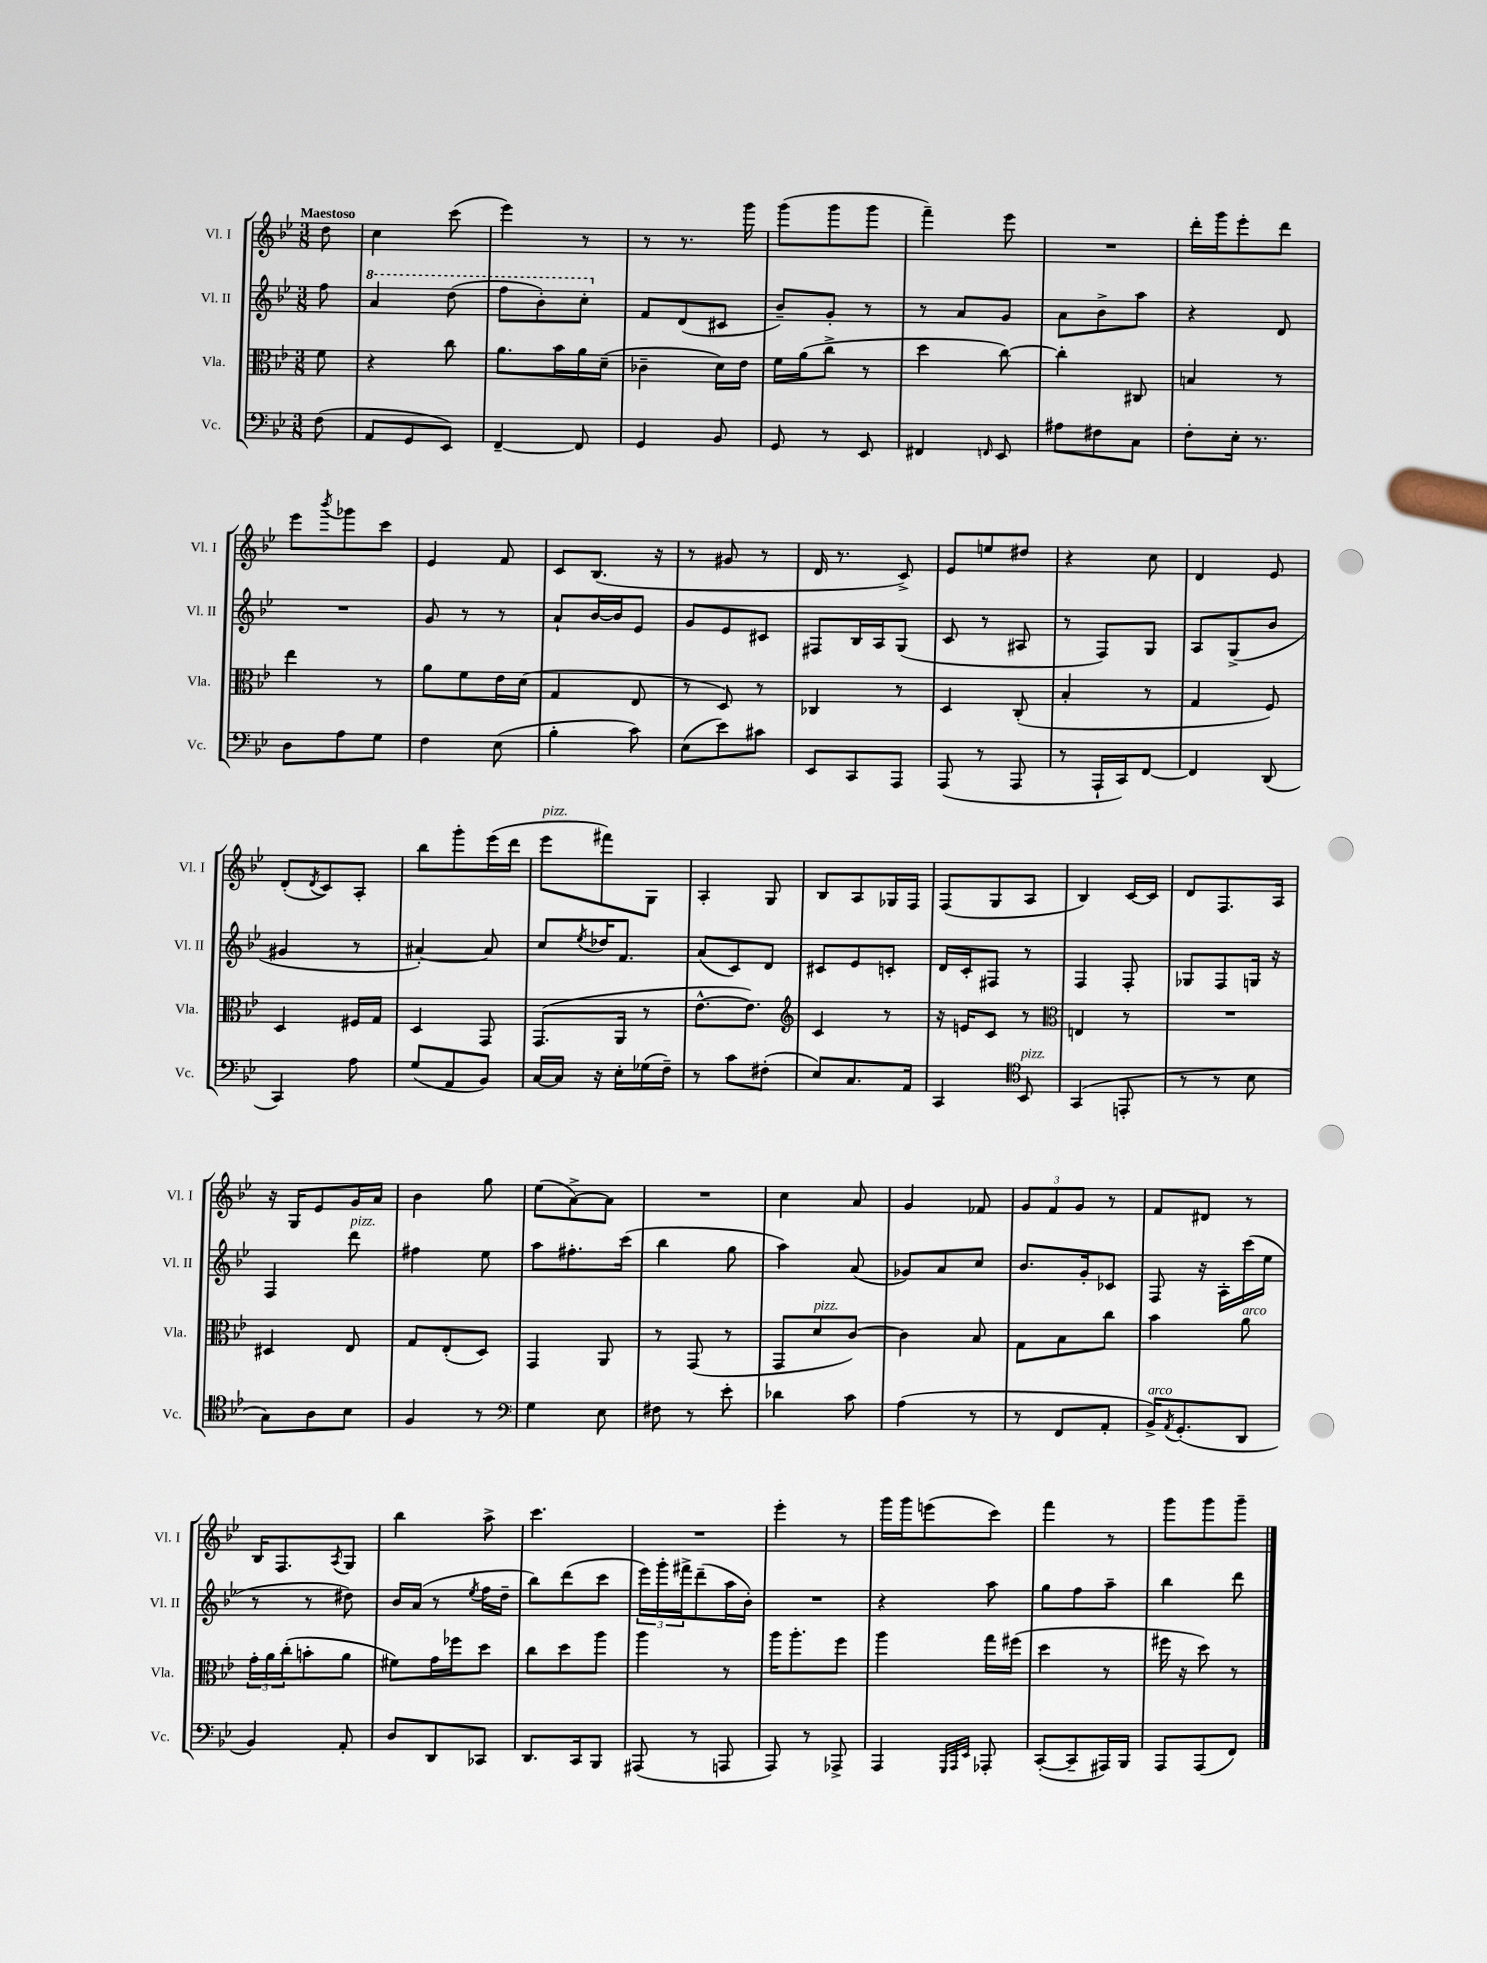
<<
\new StaffGroup <<
\new Staff = "s0" \with { instrumentName = "Vl. I" shortInstrumentName = "Vl. I" } {
    \clef treble \key bes \major \numericTimeSignature \time 3/8 \partial 8 \tempo "Maestoso"
    d''8 |
    c''4 c'''8( |
    ees'''4) r8 |
    r8 r8. g'''16 |
    g'''8( g'''8 g'''8 |
    f'''4--) ees'''8 |
    R4. |
    d'''16-. g'''16 ees'''8-. d'''8 |
    ees'''8 \acciaccatura { bes'''8 } ges'''8 c'''8 |
    ees'4 f'8 |
    c'8 bes8.( r16 |
    r8 gis'8 r8 |
    d'16 r8. c'8->) |
    ees'8 e''8 dis''8 |
    r4 c''8 |
    d'4 ees'8 |
    d'8-.( \acciaccatura { d'8 } c'8) a8-. |
    bes''8 g'''8-. ees'''16( d'''16 |
    ees'''8^\markup { \italic "pizz." } fis'''8) g8 |
    a4-. g8 |
    bes8 a8 ges16 f16 |
    f8( g8 a8 |
    bes4) c'16~ c'16 |
    d'8 f8. a16 |
    r16 g16 ees'8 g'16 a'16 |
    bes'4 g''8 |
    ees''8( a'8~->) a'8 |
    R4. |
    c''4 a'8 |
    g'4 fes'8 |
    \tuplet 3/2 { g'8 f'8 g'8 } r8 |
    f'8 dis'8 r8 |
    bes16 f8. \acciaccatura { a8 } g8 |
    bes''4 a''8-> |
    c'''4. |
    R4. |
    ees'''4-. r8 |
    g'''16 g'''16 e'''8( c'''8) |
    f'''4 r8 |
    g'''8 g'''8 g'''8-- \bar "|." |
}
\new Staff = "s1" \with { instrumentName = "Vl. II" shortInstrumentName = "Vl. II" } {
    \clef treble \key bes \major \numericTimeSignature \time 3/8 \partial 8
    f''8 |
    \ottava #1 a''4 d'''8( |
    f'''8 bes''8-.) c'''8-. \ottava #0 |
    f'8 d'8( cis'8 |
    bes'8--) g'8-. r8 |
    r8 a'8 g'8 |
    a'8 bes'8-> a''8 |
    r4 d'8 |
    R4. |
    g'8 r8 r8 |
    a'8-! bes'16~ bes'16 ees'8 |
    g'8 ees'8 cis'8 |
    fis8 bes16 a16 g8( |
    c'8 r8 ais8 |
    r8 f8) g8 |
    a8 g8->( bes'8 |
    gis'4 r8 |
    ais'4~-.) ais'8 |
    c''8 \acciaccatura { ees''8 } des''16 f'8. |
    a'8( c'8) d'8 |
    cis'8 ees'8 c'8-. |
    d'16 c'16-. fis8 r8 |
    f4 f8-. |
    ges8 f8 g16 r16 |
    f4 d'''8^\markup { \italic "pizz." } |
    fis''4 ees''8 |
    a''8 fis''8.-. c'''16( |
    bes''4 g''8 |
    a''4) a'8( |
    ges'8) a'8 c''8 |
    bes'8. g'16-. ces'8 |
    f8 r16 a16-. c'''16( ees''16 |
    r8 r8 dis''8) |
    bes'16 a'16( r8 \acciaccatura { ees''8 } f''16 d''16-- |
    bes''8) d'''8( c'''8 |
    \tuplet 3/2 { ees'''16) g'''16-. fis'''16-> } d'''8--( a''16 bes'16-.) |
    R4. |
    r4 a''8 |
    g''8 f''8 a''8-- |
    bes''4 d'''8 \bar "|." |
}
\new Staff = "s2" \with { instrumentName = "Vla." shortInstrumentName = "Vla." } {
    \clef alto \key bes \major \numericTimeSignature \time 3/8 \partial 8
    f'8 |
    r4 c''8 |
    a'8. bes'16 a'16 d'16--( |
    ces'4-- d'16) ees'16 |
    f'16 a'16( c''8-> r8 |
    d''4 c''8~) |
    c''4-. cis8 |
    b4 r8 |
    ees''4 r8 |
    a'8 f'8 ees'16 d'16( |
    g4 ees8 |
    r8 d8) r8 |
    ces4 r8 |
    d4 c8-.( |
    bes4-. r8 |
    g4 f8) |
    d4 fis16 g16 |
    d4 g,8 |
    g,8.( a,16 r8 |
    ees'8.~-^ ees'8.) |
    \clef treble c'4 r8 |
    r16 e'16 c'8 r8 |
    \clef alto e4 r8 |
    R4. |
    dis4 ees8 |
    g8 ees8-.( d8) |
    g,4 a,8 |
    r8 g,8( r8 |
    g,8 d'8^\markup { \italic "pizz." } c'8~) |
    c'4 bes8 |
    g8 bes8 c''8 |
    bes'4 a'8^\markup { \italic "arco" } |
    \tuplet 3/2 { g'16-. a'16 c''16-.( } b'8-. a'8 |
    fis'8) g'16 fes''16 d''8 |
    c''8 d''8 a''8 |
    a''4 r8 |
    a''16 a''8.-. f''8 |
    a''4 g''16 fis''16( |
    d''4 r8 |
    fis''16 r16 d''8) r8 \bar "|." |
}
\new Staff = "s3" \with { instrumentName = "Vc." shortInstrumentName = "Vc." } {
    \clef bass \key bes \major \numericTimeSignature \time 3/8 \partial 8
    f8( |
    a,8 g,8 ees,8) |
    f,4~-- f,8 |
    g,4 bes,8 |
    g,8 r8 ees,8 |
    fis,4 \grace { f,16 } ees,8 |
    ais8 fis8 c8 |
    f8-. ees16-. r8. |
    d8 a8 g8 |
    f4 ees8( |
    bes4-. c'8) |
    ees8( ees'8) cis'8 |
    ees,8 c,8 a,,8 |
    a,,8( r8 a,,8 |
    r8 a,,16-! c,16) f,8~ |
    f,4 d,8( |
    c,4) a8 |
    g8( a,8 bes,8) |
    c16~ c16 r16 ees16-. ges16( f16--) |
    r8 c'8 fis8-.( |
    ees8) c8. a,16 |
    c,4 \clef tenor bes,8^\markup { \italic "pizz." } |
    g,4( e,8-. |
    r8 r8 bes8 |
    g8) a8 bes8 |
    f4 r8 |
    \clef bass g4 ees8 |
    fis8 r8 ees'8-. |
    des'4 c'8 |
    a4( r8 |
    r8 f,8 a,8-. |
    bes,16->^\markup { \italic "arco" }) \acciaccatura { a,8 } g,8.-.( d,8 |
    bes,4) a,8-. |
    d8 d,8 ces,8 |
    d,8. c,16 bes,,8 |
    ais,,8( r8 a,,8 |
    a,,8) r8 aes,,8-> |
    a,,4 \grace { g,,32 a,,32 ees,32 } aes,,8-. |
    c,8~-.( c,8-- ais,,16) bes,,16 |
    a,,8 a,,8( f,8) \bar "|." |
}
>>
>>
\layout { \context { \Score \remove "Bar_number_engraver" } }
